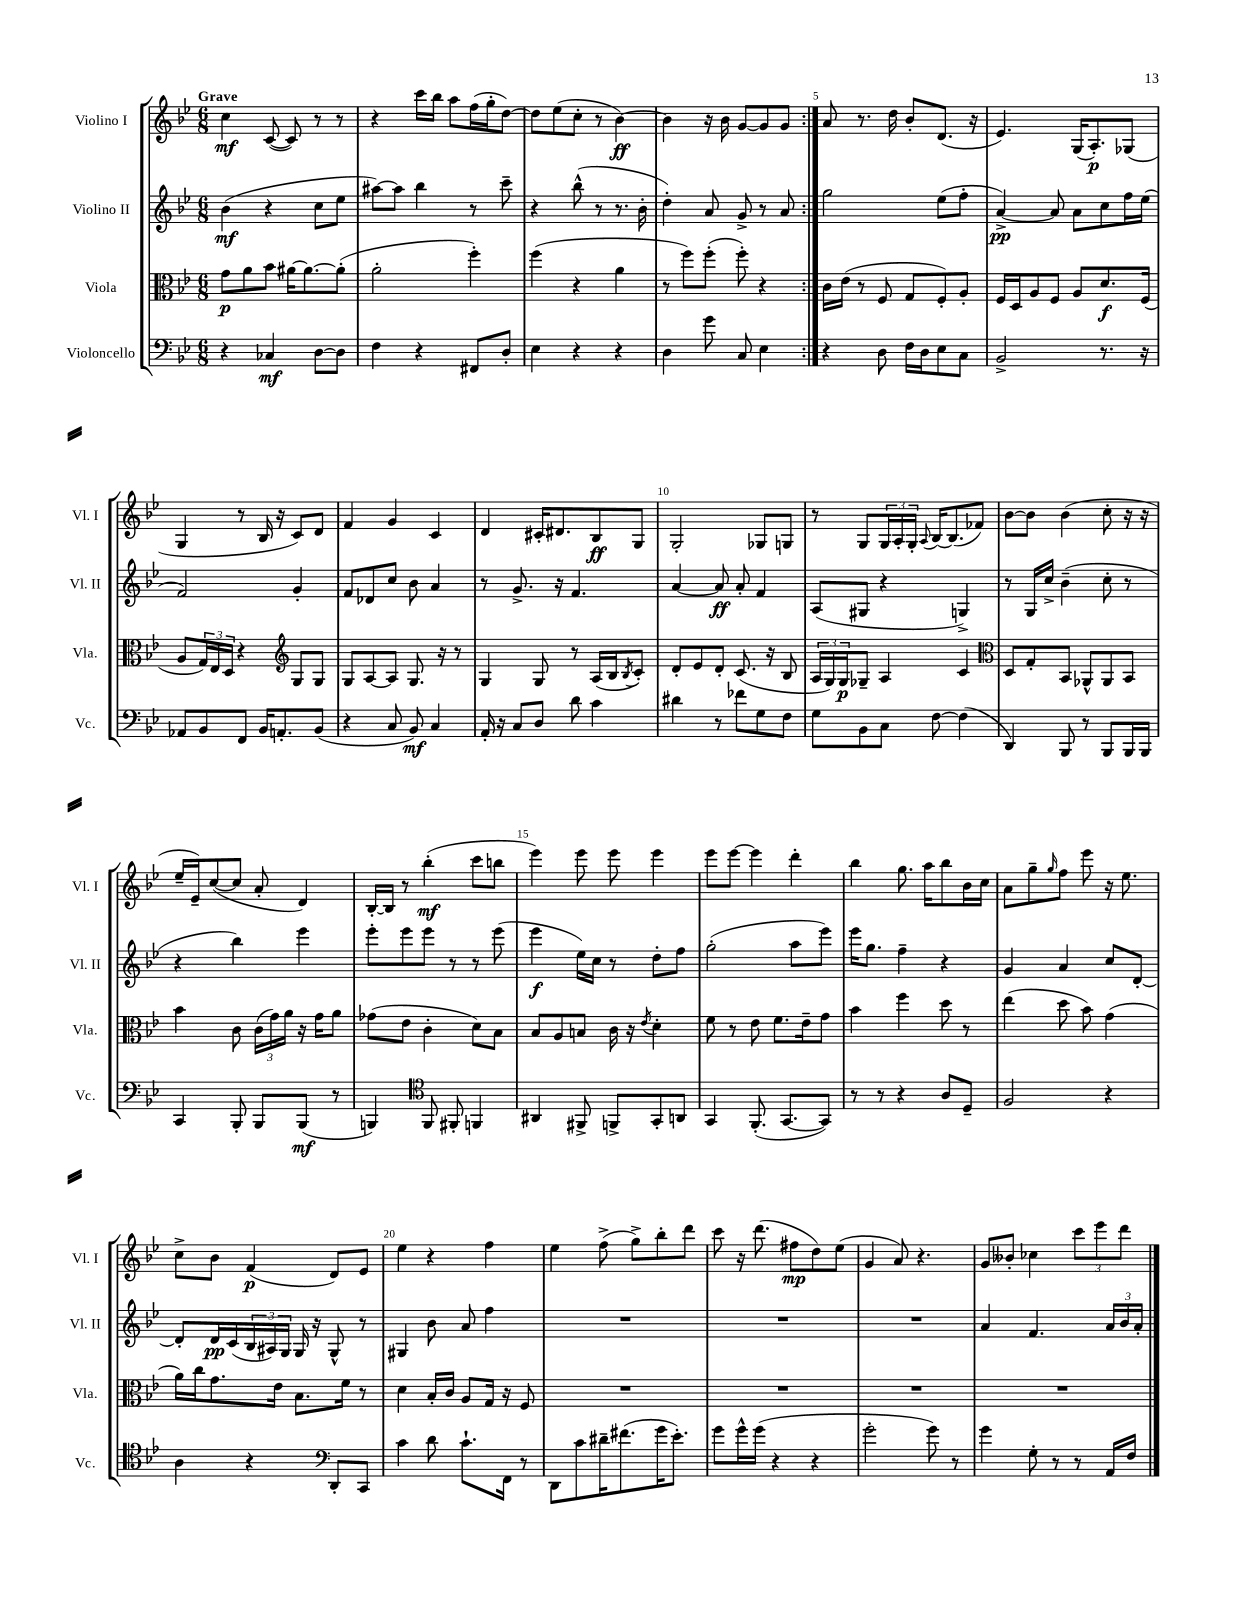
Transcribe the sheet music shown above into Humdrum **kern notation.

**kern	**kern	**kern	**kern
*staff4	*staff3	*staff2	*staff1
*clefF4	*clefC3	*clefG2	*clefG2
*k[b-e-]	*k[b-e-]	*k[b-e-]	*k[b-e-]
*M6/8	*M6/8	*M6/8	*M6/8
4r	8g	(4b-	4cc
.	8a	.	.
4C-	8b-	4r	([8c
.	[16a#	.	8c])
.	8.a#_	.	.
[8D	.	8cc	8r
8D]	(8a#']	8ee-	8r
=	=	=	=
4F	2a'	[8aa#)	4r
.	.	8aa#]	.
4r	.	4bb-	16ccc
.	.	.	16bb-
.	.	.	8aa
8FF#	4ff')	8r	(16ff
.	.	.	16gg'
8D'	.	8ccc~	[8dd)
=	=	=	=
4E-	(4ff	4r	8dd]
.	.	.	(8ee-
4r	4r	(8bb-^^	8cc'
.	.	8r	8r
4r	4a	8.r	[4b-)
.	.	16b-'	.
=	=	=	=
4D	8r	4dd')	4b-]
.	8ff)	.	.
8g	(8ff'	8a	16r
.	.	.	16b-
8C	8ff')	8g^	[8g
4E-	4r	8r	8g]
.	.	8a	8g
=:|!	=:|!	=:|!	=:|!
4r	16c	2gg	8a
.	(16e-	.	.
.	8r	.	8.r
8D	8F	.	.
.	.	.	16dd
16F	8G	.	8b-'
16D	.	.	.
8E-	8F')	(8ee-	(8.d
8C	8A'	8ff'	.
.	.	.	16r
=	=	=	=
2BB-^	16F	[4a^)	4.e-)
.	16D	.	.
.	8A	.	.
.	8F	8a]	.
.	8A	8a	(16G
.	.	.	8.A')
8.r	8.d	8cc	.
.	.	16ff	(8G-
16r	(16F	(16ee-	.
=	=	=	=
8AA-	8A	2f)	4G
8BB-	24G)	.	.
.	24E-	.	.
.	24D	.	.
8FF	4r	.	8r
16BB-	.	.	16B-
8.AA'	.	.	16r
*	*clefG2	*	*
.	8G	4g'	8c)
(8BB-	8G	.	8d
=	=	=	=
4r	8G	8f	4f
.	[8A	8d-	.
8C	8A]	8cc	4g
8BB-)	8.G	8b-	.
4C	.	4a	4c
.	16r	.	.
.	8r	.	.
=	=	=	=
16AA'	4G	8r	4d
16r	.	.	.
8C	.	8.g^	.
8D	8G	.	16c#'
.	.	16r	8.d#
8d	8r	4.f	.
4c	(16A	.	8B-
.	16B-	.	.
.	8qB-	.	.
.	8c')	.	8G
=	=	=	=
4d#	8d'	[4a	2G'
.	8e-	.	.
8r	8d'	8a]	.
8f-	(8.c	8a'	.
8G	.	4f	8G-
.	16r	.	.
8F	8B-	.	8G
=	=	=	=
8G	24A	(8A	8r
.	24G)	.	.
.	24G	.	.
8BB-	8G-~	8G#	8G
8C	4A	4r	24G
.	.	.	24A'
.	.	.	24G'
.	.	.	8qqA
[8F	.	.	[16B-
.	.	.	(8.B-]
(4F]	4c	4G^)	.
.	.	.	8f-)
=	=	=	=
*	*clefC3	*	*
4DD)	8D	8r	[8b-
.	8G'	16G	8b-]
.	.	16cc^	.
8BBB-	8BB-	(4b-~	(4b-
8r	8AA-^^	.	.
8BBB-	8AA-	8cc'	8cc'
16BBB-	8BB-	8r	16r
16BBB-	.	.	16r
=	=	=	=
4CC	4b-	4r	16ee-~
.	.	.	16e-~)
.	.	.	([8cc
8BBB-'	8c	4bb-)	8cc]
8BBB-	(24c	.	8a'
.	24g)	.	.
.	24a	.	.
(8BBB-	16r	4eee-	4d)
.	16g	.	.
8r	8a	.	.
=	=	=	=
4BBB)	(8g-	8eee-'	[16B-'
.	.	.	16B-]
.	8e-	8eee-	8r
*clefC4	*	*	*
8FF	4c'	8eee-	(4bb-'
8FF#'	.	8r	.
4FF	8d)	8r	8ccc
.	8B-	(8eee-	8bb
=	=	=	=
4AA#	8B-	4eee-	4eee-)
.	8A	.	.
8FF#^	8B	16ee-)	8eee-
.	.	16cc	.
8FF^	16c	8r	8eee-
.	16r	.	.
.	8qe-	.	.
8GG'	4d'	8dd'	4eee-
8AA	.	8ff	.
=	=	=	=
4GG	8f	(2gg'	8eee-
.	8r	.	[8eee-
(8.FF'	8e-	.	4eee-]
.	8.f	.	.
[8.GG	.	.	.
.	.	8aa	4ddd'
.	16e-~	.	.
8GG])	8g	8eee-)	.
=	=	=	=
8r	4b-	16eee-	4bb-
.	.	8.gg	.
8r	.	.	.
4r	4ff	4ff~	8.gg
.	.	.	16aa
8A	8dd	4r	8bb-
8D~	8r	.	16b-
.	.	.	16cc
=	=	=	=
2F	(4ee-	4g	8a
.	.	.	8gg~
.	.	.	16qqgg
.	8dd	4a	8ff
.	8b-)	.	8eee-
4r	(4g	8cc	16r
.	.	.	8.ee-
.	.	[8d'	.
=	=	=	=
4A	16a)	8d']	8cc^
.	16cc	.	.
.	8.g	16d	8b-
.	.	(16c	.
4r	.	24B-	(4f
.	.	24A#)	.
.	16e-	.	.
.	.	24G	.
.	8.B-	16G	.
.	.	16r	.
*clefF4	*	*	*
8DD'	.	8G^^	8d)
.	16f	.	.
8CC	8r	8r	8e-
=	=	=	=
4c	4d	4G#	4ee-
8d	16B-'	8b-	4r
.	16c	.	.
8.c`	8A	8a	.
.	16G	4ff	4ff
16FF	16r	.	.
8r	8F	.	.
=	=	=	=
8DD	2.r	2.r	4ee-
8c	.	.	.
16d#~	.	.	(8ff^
(8.f#	.	.	.
.	.	.	8gg^)
16g	.	.	8bb-'
8.e-')	.	.	.
.	.	.	8ddd
=	=	=	=
8g	2.r	2.r	8ccc
16g^^	.	.	16r
(16g	.	.	(8.ddd
4r	.	.	.
.	.	.	8ff#
4r	.	.	8dd)
.	.	.	(8ee-
=	=	=	=
2g'	2.r	2.r	4g
.	.	.	8a)
.	.	.	4.r
8g)	.	.	.
8r	.	.	.
=	=	=	=
4g	2.r	4a	8g
.	.	.	8b--'
8G'	.	4.f	4cc-
8r	.	.	.
8r	.	.	12ccc
.	.	.	12eee-
16AA	.	24a	.
.	.	24b-	12ddd
16F	.	.	.
.	.	24a'	.
==	==	==	==
*-	*-	*-	*-
